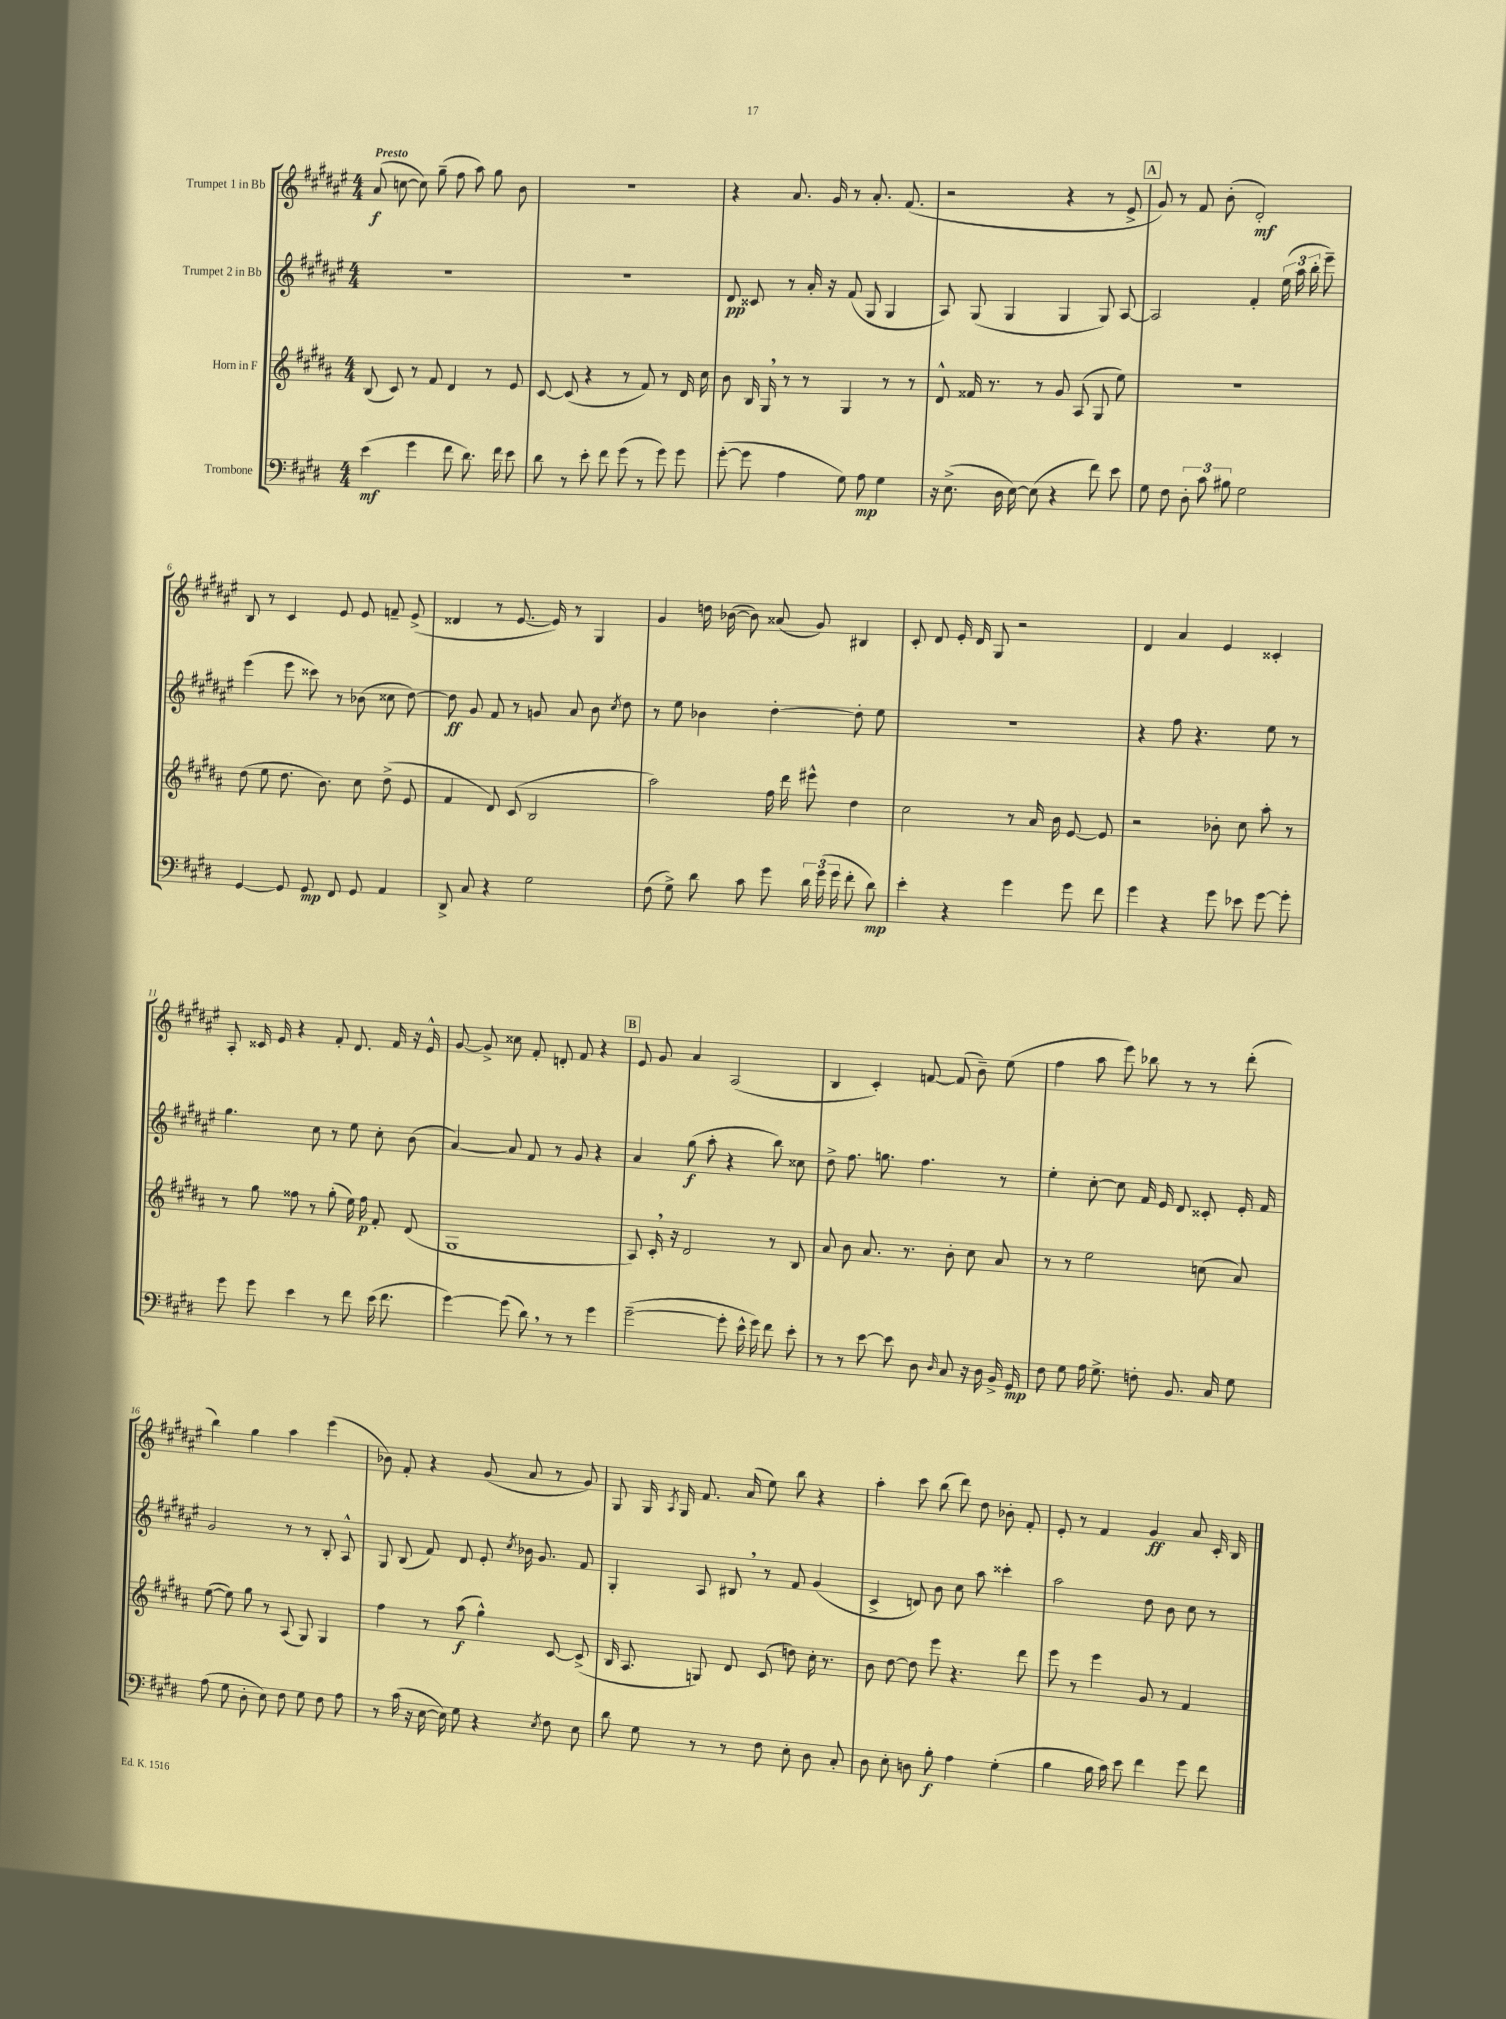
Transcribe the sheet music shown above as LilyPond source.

<<
\new StaffGroup <<
\new Staff = "s0" \with { instrumentName = "Trumpet 1 in Bb" } {
    \clef treble \key fis \major \numericTimeSignature \time 4/4 \tempo "Presto"
    \autoBeamOff ais'8\f( c''8~ c''8) gis''8--( fis''8 ais''8) gis''8 b'8 |
    R1 |
    r4 ais'8. gis'16 r8 ais'8.-. fis'8.( |
    r2 r4 r8 eis'8-> |
    \mark \markup { \box "A" } gis'8) r8 fis'8 b'8-.( dis'2-.\mf) |
    b8 r8 cis'4 eis'8 eis'8 f'8-- eis'8->( |
    disis'4 r8 eis'8.~ eis'16) r8 gis4 |
    gis'4 d''16 bes'16~( bes'8) aisis'8( gis'8) bis4 |
    cis'8-. dis'8 eis'16-. dis'16 gis8 r2 |
    dis'4 ais'4 eis'4 cisis'4-. |
    ais8-. cisis'16 eis'16 r4 fis'8-. dis'8. fis'16 r16 eis'16-^ |
    gis'8~ gis'8-> cisis''8 fis'8-. d'8-. fis'8 r4 |
    \mark \markup { \box "B" } eis'8 gis'8 ais'4 ais2( |
    b4 cis'4-.) f'8~ f'8( b'8--) eis''8( |
    fis''4 ais''8 eis'''8) bes''8 r8 r8 dis'''8-.( |
    b''4) gis''4 ais''4 eis'''4( |
    bes'8) fis'8-. r4 gis'8( ais'8 r8 gis'8) |
    gis8 gis16 \acciaccatura { ais8 } gis16 fis'8. ais'16( eis''8) b''8 r4 |
    ais''4-. cis'''8 b''8( dis'''8) dis''8 bes'8-. fis'8-. |
    eis'8-. r8 fis'4 gis'4\ff ais'8 cis'16-. b16 \bar "|." |
}
\new Staff = "s1" \with { instrumentName = "Trumpet 2 in Bb" } {
    \clef treble \key fis \major \numericTimeSignature \time 4/4
    \autoBeamOff R1 |
    R1 |
    dis'8\pp cisis'8 r8 ais'16-. r16 fis'8( gis8 gis4 |
    ais8) gis8( gis4 gis4 gis8) ais8~ |
    \mark \markup { \box "A" } ais2 fis'4-. \tuplet 3/2 { eis''16( ais''16 b''16-. } eis'''8--) |
    eis'''4( eis'''8 cisis'''8) r8 bes'8( cisis''8 dis''8~) |
    dis''8\ff gis'8 fis'8 r8 g'8 ais'8 b'8 \acciaccatura { cis''8 } dis''8 |
    r8 eis''8 bes'4 dis''4~-. dis''8-. eis''8 |
    R1 |
    r4 fis''8 r4. eis''8 r8 |
    gis''4. cis''8 r8 eis''8 cis''8-. b'8( |
    ais'4~) ais'8 fis'8 r8 gis'8 r4 |
    \mark \markup { \box "B" } ais'4 gis''8\f( ais''8-. r4 b''8) cisis''8 |
    dis''8-> fis''8. g''8. fis''4. r8 |
    eis''4-. cis''8~-. cis''8 fis'16 eis'16 dis'8 cisis'8-. eis'16-. fis'16 |
    gis'2 r8 r8 b8-. ais8-^ |
    gis8 b8( fis'8) dis'8 eis'8-. \acciaccatura { cis''8 } bes'16 gis'8. fis'8 |
    gis4-. ais8 bis8 \breathe r8 fis'8 gis'4( |
    cis'4-> d'8) b'8 cis''8 ais''8 cisis'''4-. |
    ais''2 dis''8 b'8 cis''8 r8 \bar "|." |
}
\new Staff = "s2" \with { instrumentName = "Horn in F" } {
    \clef treble \key b \major \numericTimeSignature \time 4/4
    \autoBeamOff b8( cis'8) r8 fis'8 dis'4 r8 e'8 |
    cis'8~ cis'8( r4 r8 fis'8) r8 dis'16 cis''16 |
    b'8 b16 gis16 \breathe r8 r8 gis4 r8 r8 |
    dis'8-^ fisis'16 r8. r8 gis'8 ais8( gis8 e''8) |
    \mark \markup { \box "A" } R1 |
    dis''8( e''8 dis''8. b'8.) cis''8 dis''8->( e'8 |
    fis'4 dis'8) cis'8( b2 |
    ais''2) fis''16 dis'''16 eis'''8-^ dis''4 |
    cis''2 r8 ais'16 b'16 e'8~ e'8 |
    r2 bes'8-. cis''8 ais''8-. r8 |
    r8 gis''8 fisis''8 r8 gis''8-.( e''16) fisis''16\p fis'8-. dis'8( |
    gis1 |
    \mark \markup { \box "B" } ais8) cis'16-. \breathe r16 dis'2 r8 b8 |
    ais'8 b'8 ais'8. r8. b'8-. cis''8 ais'8 |
    r8 r8 e''2 c''8( ais'8) |
    e''8~( e''8) gis''8 r8 ais8( gis8) gis4 |
    fis''4 r8 ais''8\f( gis''4-^) cis'8~ cis'8->( |
    b16 ais8. g8) dis'8 cis'8( d''8) cis''16-. r8. |
    b'8 dis''8~ dis''8 e'''8 r4. dis'''8 |
    e'''8 r8 e'''4 gis'8 r8 fis'4 \bar "|." |
}
\new Staff = "s3" \with { instrumentName = "Trombone" } {
    \clef bass \key e \major \numericTimeSignature \time 4/4
    \autoBeamOff e'4\mf( gis'4 fis'8 dis'8.) fis'16 e'8 |
    dis'8 r8 e'8-. fis'8 gis'8( r8 gis'8) gis'8 |
    gis'8~-.( gis'8 a4 gis8) a8\mp gis4 |
    r16 e8.->( dis16 e16~) e8( r4 fis'8) e'8 |
    \mark \markup { \box "A" } gis8 fis8 \tuplet 3/2 { dis8-. cis'8 bis8 } gis2 |
    gis,4~ gis,8 gis,8\mp fis,8 gis,8 a,4 |
    dis,8-> cis8 r4 gis2 |
    fis8( gis8->) dis'8 cis'8 gis'8 \tuplet 3/2 { dis'16 gis'16( gis'16 } fis'8-. dis'8\mp) |
    e'4-. r4 gis'4 gis'8 fis'8 |
    gis'4 r4 gis'8 ees'8 gis'8~ gis'8-. |
    gis'8 gis'8 e'4 r8 fis'8 e'16( fis'8. |
    gis'4~) gis'8( dis'8) \breathe r8 r8 gis'4 |
    \mark \markup { \box "B" } gis'2~--( gis'8-. e'16-^ gis'16) fis'8 e'8-. |
    r8 r8 e'8~ e'8 dis8 \grace { dis16 } cis8 r16 dis16 b,16-> gis,16\mp |
    fis8 gis8 a16 gis8.-> f8-. b,8. cis16 gis8 |
    a8( gis8 dis8-. e8) fis8 gis8 fis8 a8 |
    r8 cis'16( r16 e16~ e16) gis8 r4 \acciaccatura { e8 } fis8 e8 |
    dis'8 gis8 r8 r8 fis8 e8-. dis8 cis8-. |
    dis8 e8-. d8 b8-.\f a4 gis4-.( |
    b4 b16 cis'16) e'8 fis'4 gis'8 fis'8 \bar "|." |
}
>>
>>
